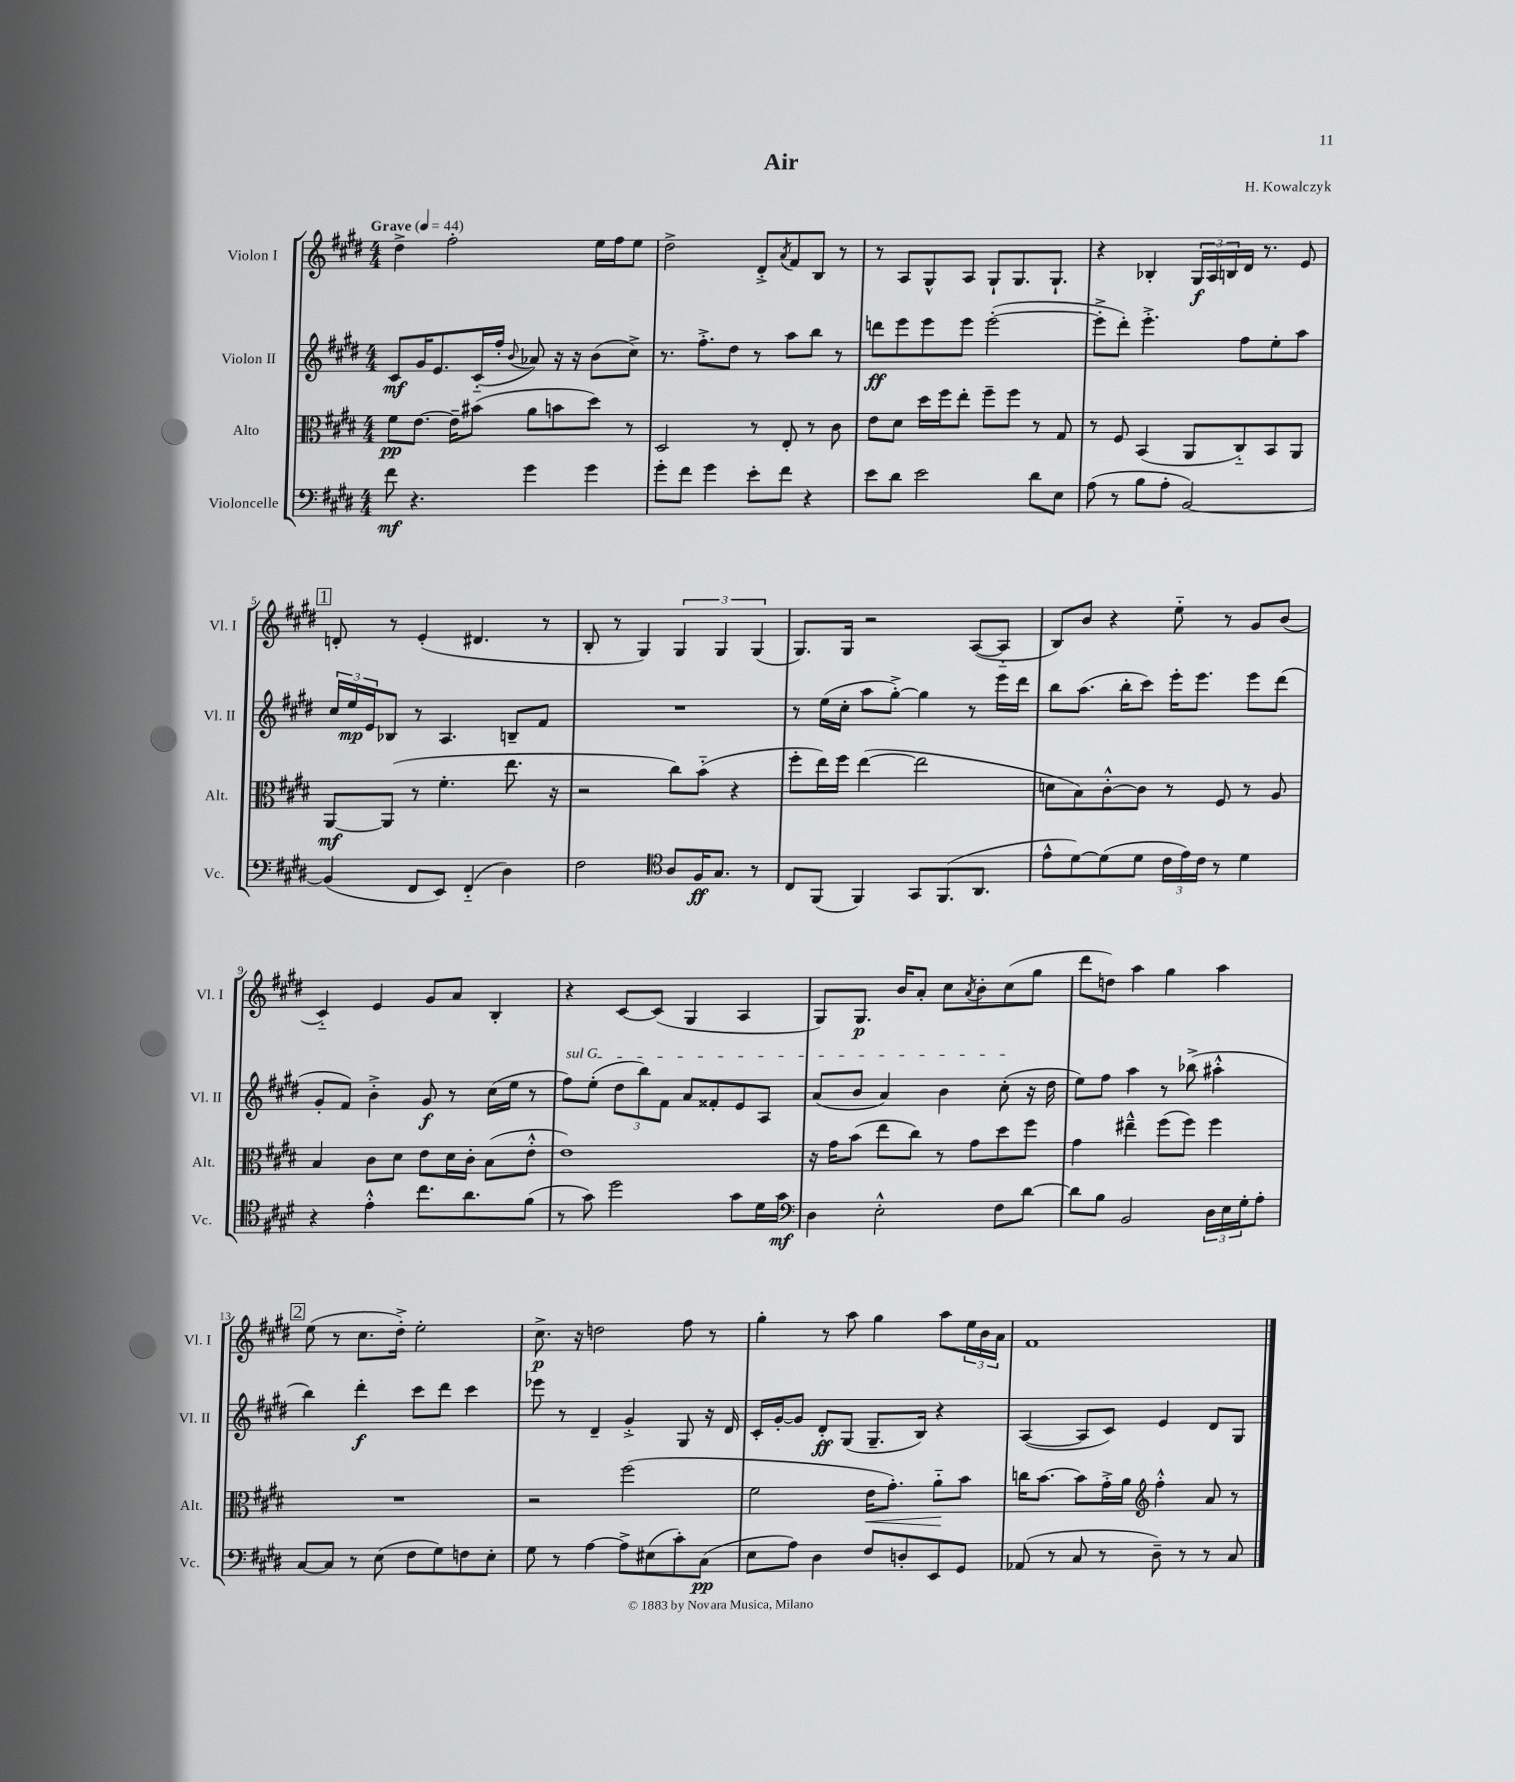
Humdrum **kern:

**kern	**dynam	**kern	**dynam	**kern	**dynam	**kern	**dynam
*part4	*part4	*part3	*part3	*part2	*part2	*part1	*part1
*staff4	*staff4	*staff3	*staff3	*staff2	*staff2	*staff1	*staff1
*I"Violoncelle	*	*I"Alto	*	*I"Violon II	*	*I"Violon I	*
*I'Vc.	*	*I'Alt.	*	*I'Vl. II	*	*I'Vl. I	*
*clefF4	*	*clefC3	*	*clefG2	*	*clefG2	*
*k[f#c#g#d#]	*	*k[f#c#g#d#]	*	*k[f#c#g#d#]	*	*k[f#c#g#d#]	*
*M4/4	*	*M4/4	*	*M4/4	*	*M4/4	*
*MM44	*	*MM44	*	*MM44	*	*MM44	*
=1	=1	=1	=1	=1	=1	=1	=1
!	!	!	!	!	!	!LO:TX:a:B:t=Grave	!
8f#\	mf	8f#\L	pp	8c#/L	mf	4dd#^\	.
4.r	.	[8.e\J	.	16g#/K	.	.	.
.	.	.	.	8.e/	.	.	.
.	.	.	.	.	.	2ff#'\	.
.	.	16e~\KL]	.	.	.	.	.
.	.	(8b#X\J	.	(16c#/L	.	.	.
.	.	.	.	16ff#'/JJ	.	.	.
.	.	.	.	8qqb/	.	.	.
4g#\	.	8a\L	.	8a-X/)	.	.	.
.	.	8bn\	.	16r	.	.	.
.	.	.	.	16r	.	.	.
4g#\	.	8dd#\J)	.	(8b\L	.	16ee\LL	.
.	.	.	.	.	.	16ff#\J	.
.	.	8r	.	8cc#^\J)	.	8ee\J	.
=2	=2	=2	=2	=2	=2	=2	=2
8g#'\L	.	2D#/	.	8.r	.	2dd#^\	.
8f#\J	.	.	.	.	.	.	.
.	.	.	.	8.ff#'^\L	.	.	.
4g#\	.	.	.	.	.	.	.
.	.	.	.	8dd#\J	.	.	.
8e'\L	.	8r	.	8r	.	8d#'^/L	.
.	.	.	.	.	.	8qa/	.
8f#\J	.	8E'/	.	8aa\L	.	8f#/	.
4r	.	8r	.	8bb\J	.	8B/J	.
.	.	8c#\	.	8r	.	8r	.
=3	=3	=3	=3	=3	=3	=3	=3
8e\L	.	8e\L	.	8dddn\L	ff	8r	.
8d#\J	.	8d#\J	.	8eee\	.	8A/L	.
2e\	.	16dd#\LL	.	8eee\	.	8G#^^/	.
.	.	16ff#\J	.	.	.	.	.
.	.	8ee'\J	.	8eee\J	.	8A/J	.
.	.	8ff#~\L	.	([2eee'\	.	8G#`/L	.
.	.	8ff#\J	.	.	.	8.G#/	.
8d#\L	.	8r	.	.	.	.	.
.	.	.	.	.	.	8.G#`/J	.
8E\J	.	8G#/	.	.	.	.	.
=4	=4	=4	=4	=4	=4	=4	=4
(8A\	.	8r	.	8eee'^\L]	.	4r	.
8r	.	8F#/	.	8ddd#'\J)	.	.	.
8B\L	.	(4BB/	.	4.eee'^\	.	4B-X'/	.
8A'\J	.	.	.	.	.	.	.
[2BB/)	.	8AA/L	.	.	.	24G#/LL	f
.	.	.	.	.	.	24A/	.
.	.	.	.	.	.	24Bn/	.
.	.	8C#/)	.	8ff#\L	.	16d#/JJ	.
.	.	.	.	.	.	8.r	.
.	.	8BB/	.	8ee'\	.	.	.
.	.	8AA/J	.	8aa\J	.	8e/	.
!!LO:LB:g=z
!!LO:REH:place=s1:t=1
=5	=5	=5	=5	=5	=5	=5	=5
(4BB/]	.	[8AA/L	mf	24cc#/LL	.	8dn'/	.
.	.	.	.	24ee/	mp	.	.
.	.	.	.	24e/J	.	.	.
.	.	(8AA/J]	.	8B-X/J	.	8r	.
8FF#/L	.	8r	.	8r	.	(4e'/	.
8EE/J)	.	4.f#'\	.	4.A/	.	.	.
(4FF#/	.	.	.	.	.	4.d#X/	.
4D#\)	.	8.ee\	.	8Bn~/L	.	.	.
.	.	.	.	8f#/J	.	8r	.
.	.	16r	.	.	.	.	.
=6	=6	=6	=6	=6	=6	=6	=6
2F#\	.	2r	.	1r	.	8B'/	.
.	.	.	.	.	.	8r	.
.	.	.	.	.	.	4G#/)	.
*clefC4	*	*	*	*	*	*	*
8A/L	.	8cc#\L)	.	.	.	6G#/	.
16F#/K	ff	(8b\J	.	.	.	.	.
.	.	.	.	.	.	6G#/	.
8.G#/J	.	.	.	.	.	.	.
.	.	4r	.	.	.	.	.
.	.	.	.	.	.	(6G#/	.
8r	.	.	.	.	.	.	.
=7	=7	=7	=7	=7	=7	=7	=7
8C#/L	.	8ff#'\L	.	8r	.	8.G#/L)	.
(8FF#/J	.	16ee\L)	.	(16ee\LL	.	.	.
.	.	16ff#\JJ	.	16cc#'\JJ	.	16G#/Jk	.
4FF#/)	.	([4ee\	.	8aa\L	.	2r	.
.	.	.	.	[8gg#'^\J)	.	.	.
8GG#/L	.	2ee\]	.	4gg#\]	.	.	.
(8.FF#/	.	.	.	.	.	.	.
.	.	.	.	8r	.	([8A/L	.
8.AA/J	.	.	.	.	.	.	.
.	.	.	.	16eee\LL	.	8A/J]	.
.	.	.	.	16ddd#\JJ	.	.	.
=8	=8	=8	=8	=8	=8	=8	=8
8e^^\L	.	8dn\L	.	8bb\L	.	8B/L)	.
[8d#\)	.	8B\)	.	(8.aa\J	.	8b/J	.
(8d#\]	.	[8c#'^^\	.	.	.	4r	.
.	.	.	.	16bb'\KL	.	.	.
8d#\J	.	8c#\J]	.	8ccc#\J)	.	.	.
24c#\LL	.	8r	.	16eee'\KL	.	8ee\	.
24e\)	.	.	.	.	.	.	.
.	.	.	.	8.eee\J	.	.	.
24c#\JJ	.	.	.	.	.	.	.
8r	.	8F#/	.	.	.	8r	.
4d#\	.	8r	.	8eee\L	.	8g#/L	.
.	.	8A/	.	(8ddd#\J	.	(8b/J	.
!!LO:LB:g=z
=9	=9	=9	=9	=9	=9	=9	=9
4r	.	4B/	.	8g#'/L	.	4c#/)	.
.	.	.	.	8f#/J)	.	.	.
4e'^^\	.	8c#\L	.	4b'^\	.	4e/	.
.	.	8d#\J	.	.	.	.	.
8.cc#\L	.	8e\L	.	8g#/	f	8g#/L	.
.	.	16d#\L	.	8r	.	8a/J	.
8.a\	.	16c#'\JJ	.	.	.	.	.
.	.	(8B\L	.	(16cc#\LL	.	4B'/	.
.	.	.	.	16ee\JJ	.	.	.
(8f#\J	.	8e'^^\J	.	8r	.	.	.
=10	=10	=10	=10	=10	=10	=10	=10
!	!	!	!	!LO:TX:a:i:t=sul G	!	!	!
8r	.	1e)	.	8ff#\L)	.	4r	.
8g#\)	.	.	.	(8ee'\J	.	.	.
2dd#\	.	.	.	12dd#\L	.	[8c#/L	.
.	.	.	.	12bb\)	.	.	.
.	.	.	.	.	.	(8c#/J]	.
.	.	.	.	12f#\J	.	.	.
.	.	.	.	8a/L	.	4G#/	.
.	.	.	.	8f##X'/	.	.	.
8g#\L	.	.	.	8e/	.	4A/	.
16d#\L	.	.	.	8A/J	.	.	.
16g#\JJ	mf	.	.	.	.	.	.
=11	=11	=11	=11	=11	=11	=11	=11
*clefF4	*	*	*	*	*	*	*
4D#\	.	16r	.	(8a/L	.	8G#/L)	.
.	.	16g#\KL	.	.	.	.	.
.	.	(8b\J	.	8b/J	.	8.G#/J	p
2E'^^\	.	8ee\L	.	4a/)	.	.	.
.	.	.	.	.	.	16b/KL	.
.	.	8cc#\J)	.	.	.	8a'/J	.
.	.	8r	.	4b\	.	8cc#\L	.
.	.	.	.	.	.	8qa/	.
.	.	8g#\L	.	.	.	8b'\	.
8F#\L	.	8dd#\	.	(8cc#'\	.	(8cc#\	.
[8d#\J	.	8ff#\J	.	16r	.	8gg#\J	.
.	.	.	.	16dd#\	.	.	.
=12	=12	=12	=12	=12	=12	=12	=12
8d#\L]	.	4g#\	.	8ee\L)	.	8ddd#\L	.
8B\J	.	.	.	8ff#\J	.	8ddn\J)	.
2BB/	.	4ee#X~^^\	.	4aa\	.	4aa\	.
.	.	(8ff#\L	.	8r	.	4gg#\	.
.	.	8ff#\J)	.	(8bb-X^\	.	.	.
24D#\LL	.	4ff#\	.	4aa#X'^^\	.	4aa\	.
24E\	.	.	.	.	.	.	.
24G#'\J	.	.	.	.	.	.	.
8A'\J	.	.	.	.	.	.	.
!!LO:LB:g=z
!!LO:REH:place=s1:t=2
=13	=13	=13	=13	=13	=13	=13	=13
[8C#/L	.	1r	.	4bb\)	.	(8ee\	.
8C#/J]	.	.	.	.	.	8r	.
8r	.	.	.	4ddd#'\	f	8.cc#\L	.
(8E\	.	.	.	.	.	.	.
.	.	.	.	.	.	16dd#'^\Jk)	.
8F#\L	.	.	.	8ccc#\L	.	2ee'\	.
8G#\)	.	.	.	8ddd#\J	.	.	.
8Fn\	.	.	.	4ccc#\	.	.	.
8E'\J	.	.	.	.	.	.	.
=14	=14	=14	=14	=14	=14	=14	=14
8G#\	.	2r	.	8eee-X\	.	8.cc#^\	p
8r	.	.	.	8r	.	.	.
.	.	.	.	.	.	16r	.
[4A\	.	.	.	4d#~/	.	2ddn\	.
8A^\L]	.	(2ff#\	.	4g#'^/	.	.	.
(8E#X\	.	.	.	.	.	.	.
8c#'\)	.	.	.	8G#/	.	8ff#\	.
(8C#\J	pp	.	.	16r	.	8r	.
.	.	.	.	16d#/	.	.	.
=15	=15	=15	=15	=15	=15	=15	=15
8E\L	.	2f#\	.	16c#'/LL	.	4gg#'\	.
.	.	.	.	[16g#'/J	.	.	.
8A\J)	.	.	.	8g#/J]	.	.	.
4D#\	.	.	.	8d#'/L	ff	8r	.
.	.	.	.	(8G#/J	.	8aa\	.
!	!	!	!LO:HP:b	!	!	!	!
8F#/L	.	16e\KL	<	8.G#~/L	.	4gg#\	.
.	.	8.g#'\J)	.	.	.	.	.
8Dn'/	.	.	.	.	.	.	.
.	.	.	.	16B/Jk)	.	.	.
8EE/	.	8a\L	.	4r	.	8aa\L	.
8GG#/J	.	8b\J	[	.	.	24ee\L	.
.	.	.	.	.	.	24b\	.
.	.	.	.	.	.	24a\JJ	.
=16	=16	=16	=16	=16	=16	=16	=16
(8AA-X/	.	16ccn\KL	.	([4A/	.	1f#	.
.	.	[8.b\J	.	.	.	.	.
8r	.	.	.	.	.	.	.
8C#/	.	8b\L]	.	8A/L]	.	.	.
8r	.	16g#'^\L	.	8c#/J)	.	.	.
.	.	16a\JJ	.	.	.	.	.
*	*	*clefG2	*	*	*	*	*
8D#~\)	.	4ff#'^^\	.	4e/	.	.	.
8r	.	.	.	.	.	.	.
8r	.	8a/	.	8d#/L	.	.	.
8C#/	.	8r	.	8G#/J	.	.	.
==	==	==	==	==	==	==	==
*-	*-	*-	*-	*-	*-	*-	*-
